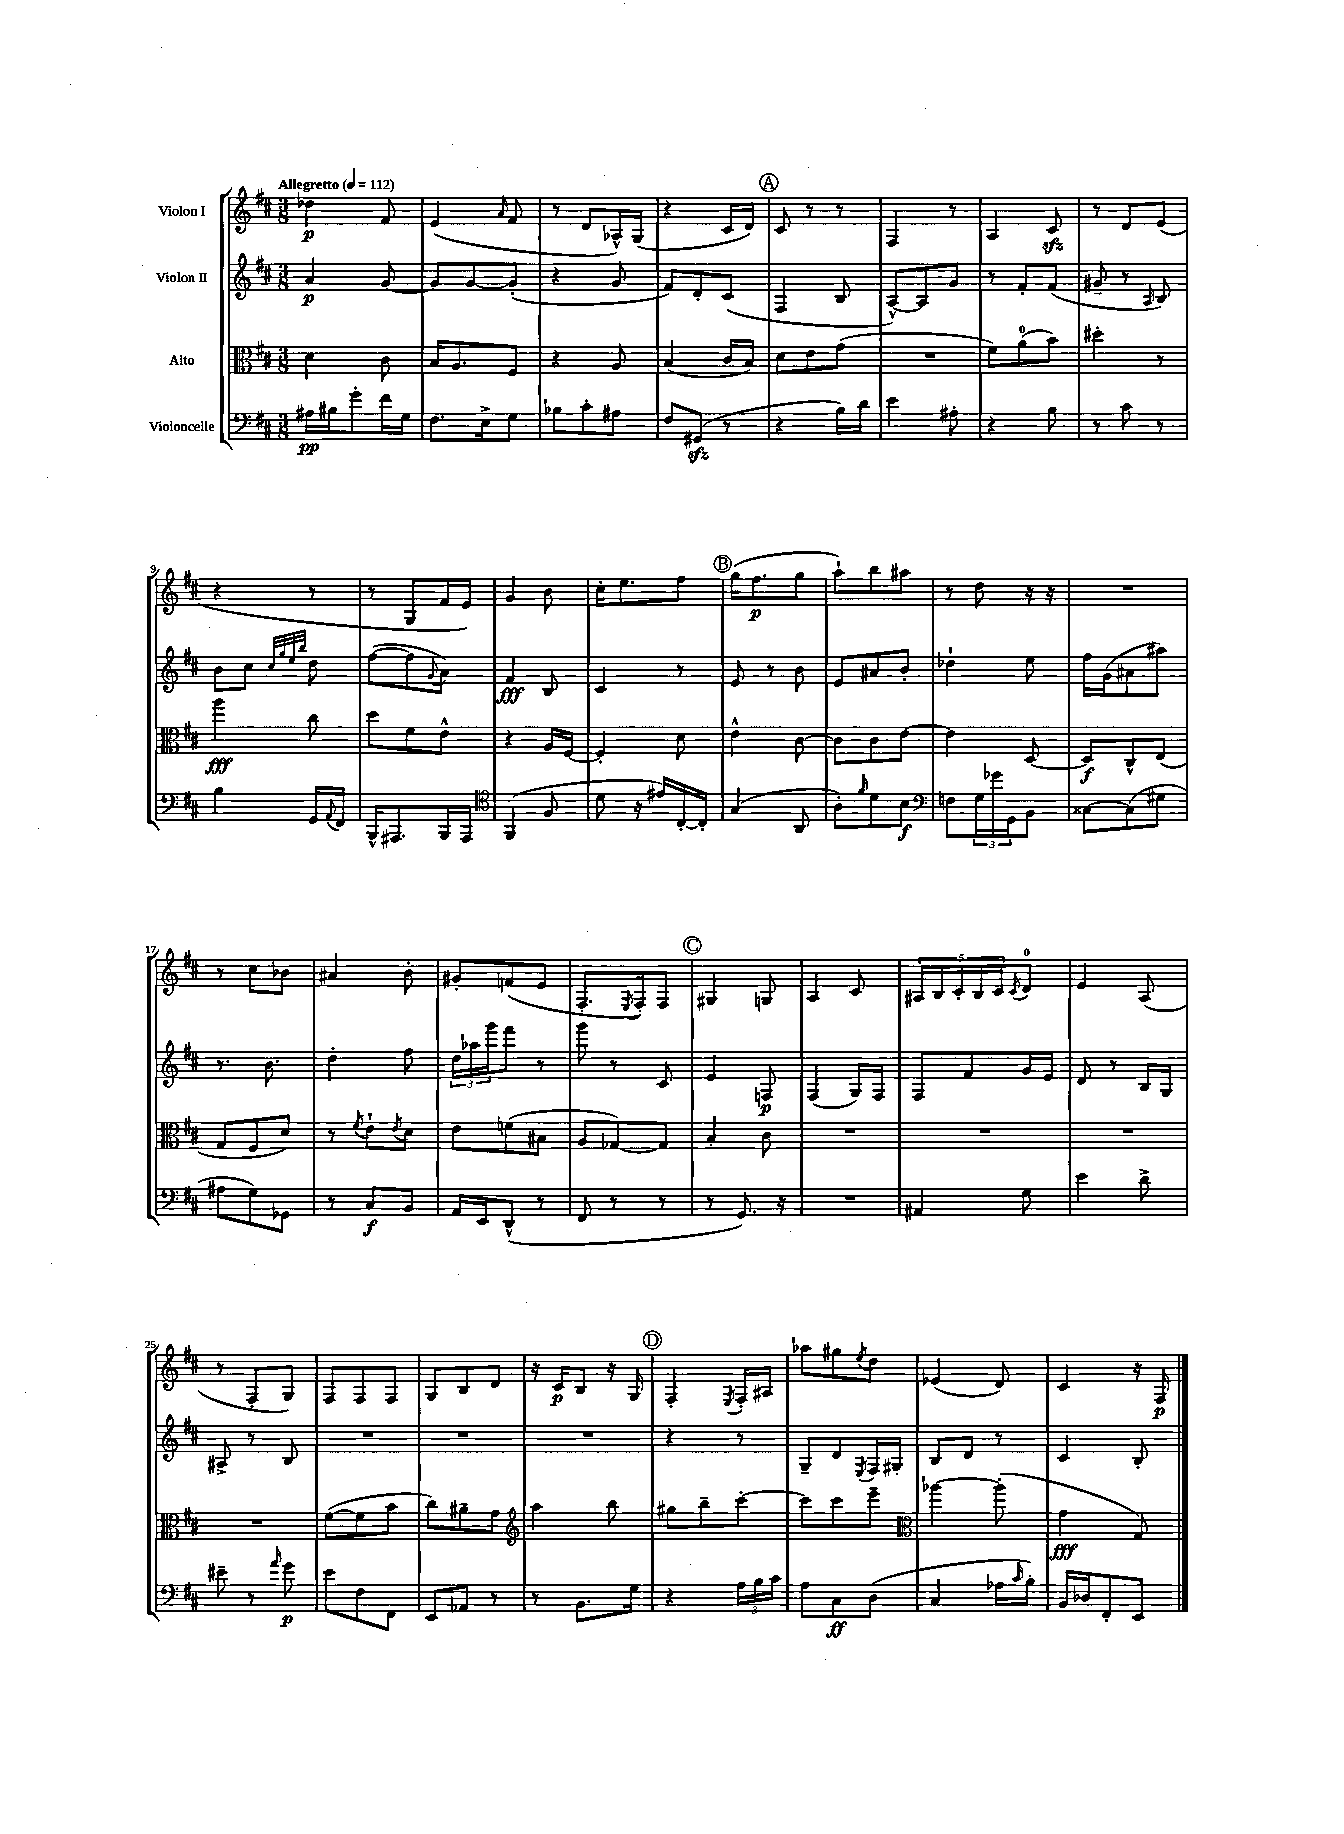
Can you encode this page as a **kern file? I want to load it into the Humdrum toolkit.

**kern	**kern	**kern	**kern
*staff4	*staff3	*staff2	*staff1
*clefF4	*clefC3	*clefG2	*clefG2
*k[f#c#]	*k[f#c#]	*k[f#c#]	*k[f#c#]
*M3/8	*M3/8	*M3/8	*M3/8
*MM112	*MM112	*MM112	*MM112
16A#\LL	4d\	4a/	4dd-\
16B#\J	.	.	.
8g'\	.	.	.
16f#\L	8c#\	[8g/	8f#/
16G\JJ	.	.	.
=	=	=	=
8.F#\L	16B/LK	8g/]L	(4e/
.	8.A/	.	.
.	.	[8g/	.
16E^\k	.	.	.
.	.	.	16qqa/
8G\J	8F#/J	(8g'/]J	8f#/
=	=	=	=
8B-\L	4r	4r	8r
8c#'\	.	.	8d/L
8A#\J	8A/	8g/	16A-^^/L)
.	.	.	(16G/JJ
=	=	=	=
8F#/L	(4B/	8f#/L)	4r
(8GG#/J	.	8d'/	.
8r	16c#/LL	(8c#/J	16c#/LL
.	16B/JJ)	.	16d/JJ)
=	=	=	=
4r	8d\L	4F#/	8c#/
.	8e\	.	8r
16B\LL)	(8g\J	8B/	8r
16d\JJ	.	.	.
=	=	=	=
4e\	4.r	[8A^^/L)	4F#/
.	.	8A/]	.
8A#'\	.	8g/J	8r
=	=	=	=
4r	8f#\L)	8r	4A/
.	(8a\	8f#'/L	.
8B\	8b\J)	(8f#/J	8c#/
=	=	=	=
8r	4dd#'\	8g#~/	8r
8c#\	.	8r	8d/L
.	.	16qqA/	.
8r	8r	8B/)	(8e/J
=	=	=	=
4B\	4aa\	8b\L	4r
.	.	8cc#\J	.
.	.	32qqcc#/LLL	.
.	.	32qqgg/	.
.	.	32qqee/	.
.	.	32qqbb/JJJ	.
16GG/LL	8cc#\	8dd\	8r
8qqAA/	.	.	.
16FF#/JJ	.	.	.
=	=	=	=
16BBB^^/LK	8dd\L	([8ff#\L	8r
8.AAA#/	.	.	.
.	8f#\	8ff#\]	8G/L
.	.	8qqg/	.
16BBB/L	8e^^\J	8a\J)	16f#/L
16AAA#/JJ	.	.	16e/JJ)
=	=	=	=
*clefC4	*	*	*
(4FF#/	4r	4f#/	4g/
8F#/	16A/LL	8B/	8b\
.	[16F#/JJ	.	.
=	=	=	=
8d\	4F#'/]	4c#/	16cc#'\LK
.	.	.	8.ee\
16r	.	.	.
16e#/LL)	.	.	.
[16C#'/	8d\	8r	8ff#\J
16C#'/]JJ	.	.	.
=	=	=	=
(4G/	4e^^\	8e/	(16gg\LK
.	.	.	8.ff#\
.	.	8r	.
8AA/	[8c#\	8b\	8gg\J
=	=	=	=
8A'\L)	8c#\]L	8e/L	8aa`\L)
16qqf#/	.	.	.
8d\	8c#\	8a#/	8bb\
8B\J	[8e\J	8b'/J	8aa#\J
=	=	=	=
*clefF4	*	*	*
8F\L	4e\]	4dd-`\	8r
24G\L	.	.	8dd\
24g-\	.	.	.
24GG\J	.	.	.
8BB\J	[8D/	8ee\	16r
.	.	.	16r
=	=	=	=
[8C##\L	8D/]L	16ff#\LL	4.r
.	.	(16g\J	.
(8C##\]	8C#^^/	8a#\	.
8G#\J	(8E/J	8aa#\J)	.
=	=	=	=
8A#\L	8G/L	8.r	8r
8G\)	8F#/	.	8cc#\L
.	.	8.b\	.
8GG-\J	8d/J)	.	8b-\J
=	=	=	=
8r	8r	4dd'\	4a#/
.	8qf#/	.	.
8C#/L	8e`\L	.	.
.	8qe/	.	.
8BB/J	8d\J	8ff#\	8b'\
=	=	=	=
16AA/LL	8e\L	24dd\LL	8g#'/L
.	.	24aa-\	.
16EE/J	.	.	.
.	.	24ggg\J	.
(8DD^^/J	(8f\	8fff#\J	(8f/
8r	8B#\J	8r	8e/J
=	=	=	=
8FF#/	8A/L	8ggg\	8.F#'/L
8r	[8G-/)	8r	.
.	.	.	8qE/
.	.	.	16F#'/k)
8r	8G-/]J	8c#/	8F#/J
=	=	=	=
8r	4B'/	4e/	4G#/
8.GG/)	.	.	.
.	8c#\	8F/	8G/
16r	.	.	.
=	=	=	=
4.r	4.r	(4F#/	4A/
.	.	16G/LL)	8c#/
.	.	16F#/JJ	.
=	=	=	=
4AA#/	4.r	8F#/L	20A#/LL
.	.	.	20B/
.	.	.	20c#'/
.	.	8f#/	.
.	.	.	20B/
.	.	.	20c#/J
.	.	.	8qc#/
8G\	.	16g/L	8d/J
.	.	16e/JJ	.
=	=	=	=
4e\	4.r	8d/	4e/
.	.	8r	.
8d^\	.	16B/LL	(8A/
.	.	16G/JJ	.
=	=	=	=
8e#~\	4.r	8A#^/	8r
8r	.	8r	8F#'/L
16qqa/	.	.	.
8g\	.	8B/	8G/J)
=	=	=	=
8e\L	([8f#\L	4.r	8F#/L
8F#\	8f#\]	.	8F#/
8FF#\J	8b\J	.	8F#/J
=	=	=	=
8EE/L	8cc#\L)	4.r	8G/L
8AA-/J	8a#~\	.	8B/
8r	8g\J	.	8d/J
=	=	=	=
*	*clefG2	*	*
8r	4aa\	4.r	16r
.	.	.	16c#/LK
8.BB\L	.	.	8B/J
.	8bb\	.	16r
16G\Jk	.	.	16G/
=	=	=	=
4r	8gg#\L	4r	4F#'/
.	8bb~\	.	.
.	.	.	8qE/
24A\LL	[8ccc#'\J	8r	16F#'/LL
24B\	.	.	.
.	.	.	16A#/JJ
24c#\JJ	.	.	.
=	=	=	=
8A\L	8ccc#\]L	8G~/L	8aa-\L
8C#\	8ccc#\	8d/	8gg#\
.	.	8qE/	8qee/
(8D\J	8eee~\J	16F#/L	8dd\J
.	.	16G#'/JJ	.
=	=	=	=
*	*clefC3	*	*
4C#/	[4aa-\	8B/L	(4e-/
.	.	8d/J	.
16A-\LL	(8aa-'\]	8r	8d/)
16qqc#/	.	.	.
16B'\JJ)	.	.	.
=	=	=	=
16BB/LL	4g\	4c#/	4c#/
16D-/J	.	.	.
8FF#'/	.	.	.
8EE/J	8G/)	8B'/	16r
.	.	.	16F#/
==	==	==	==
*-	*-	*-	*-
